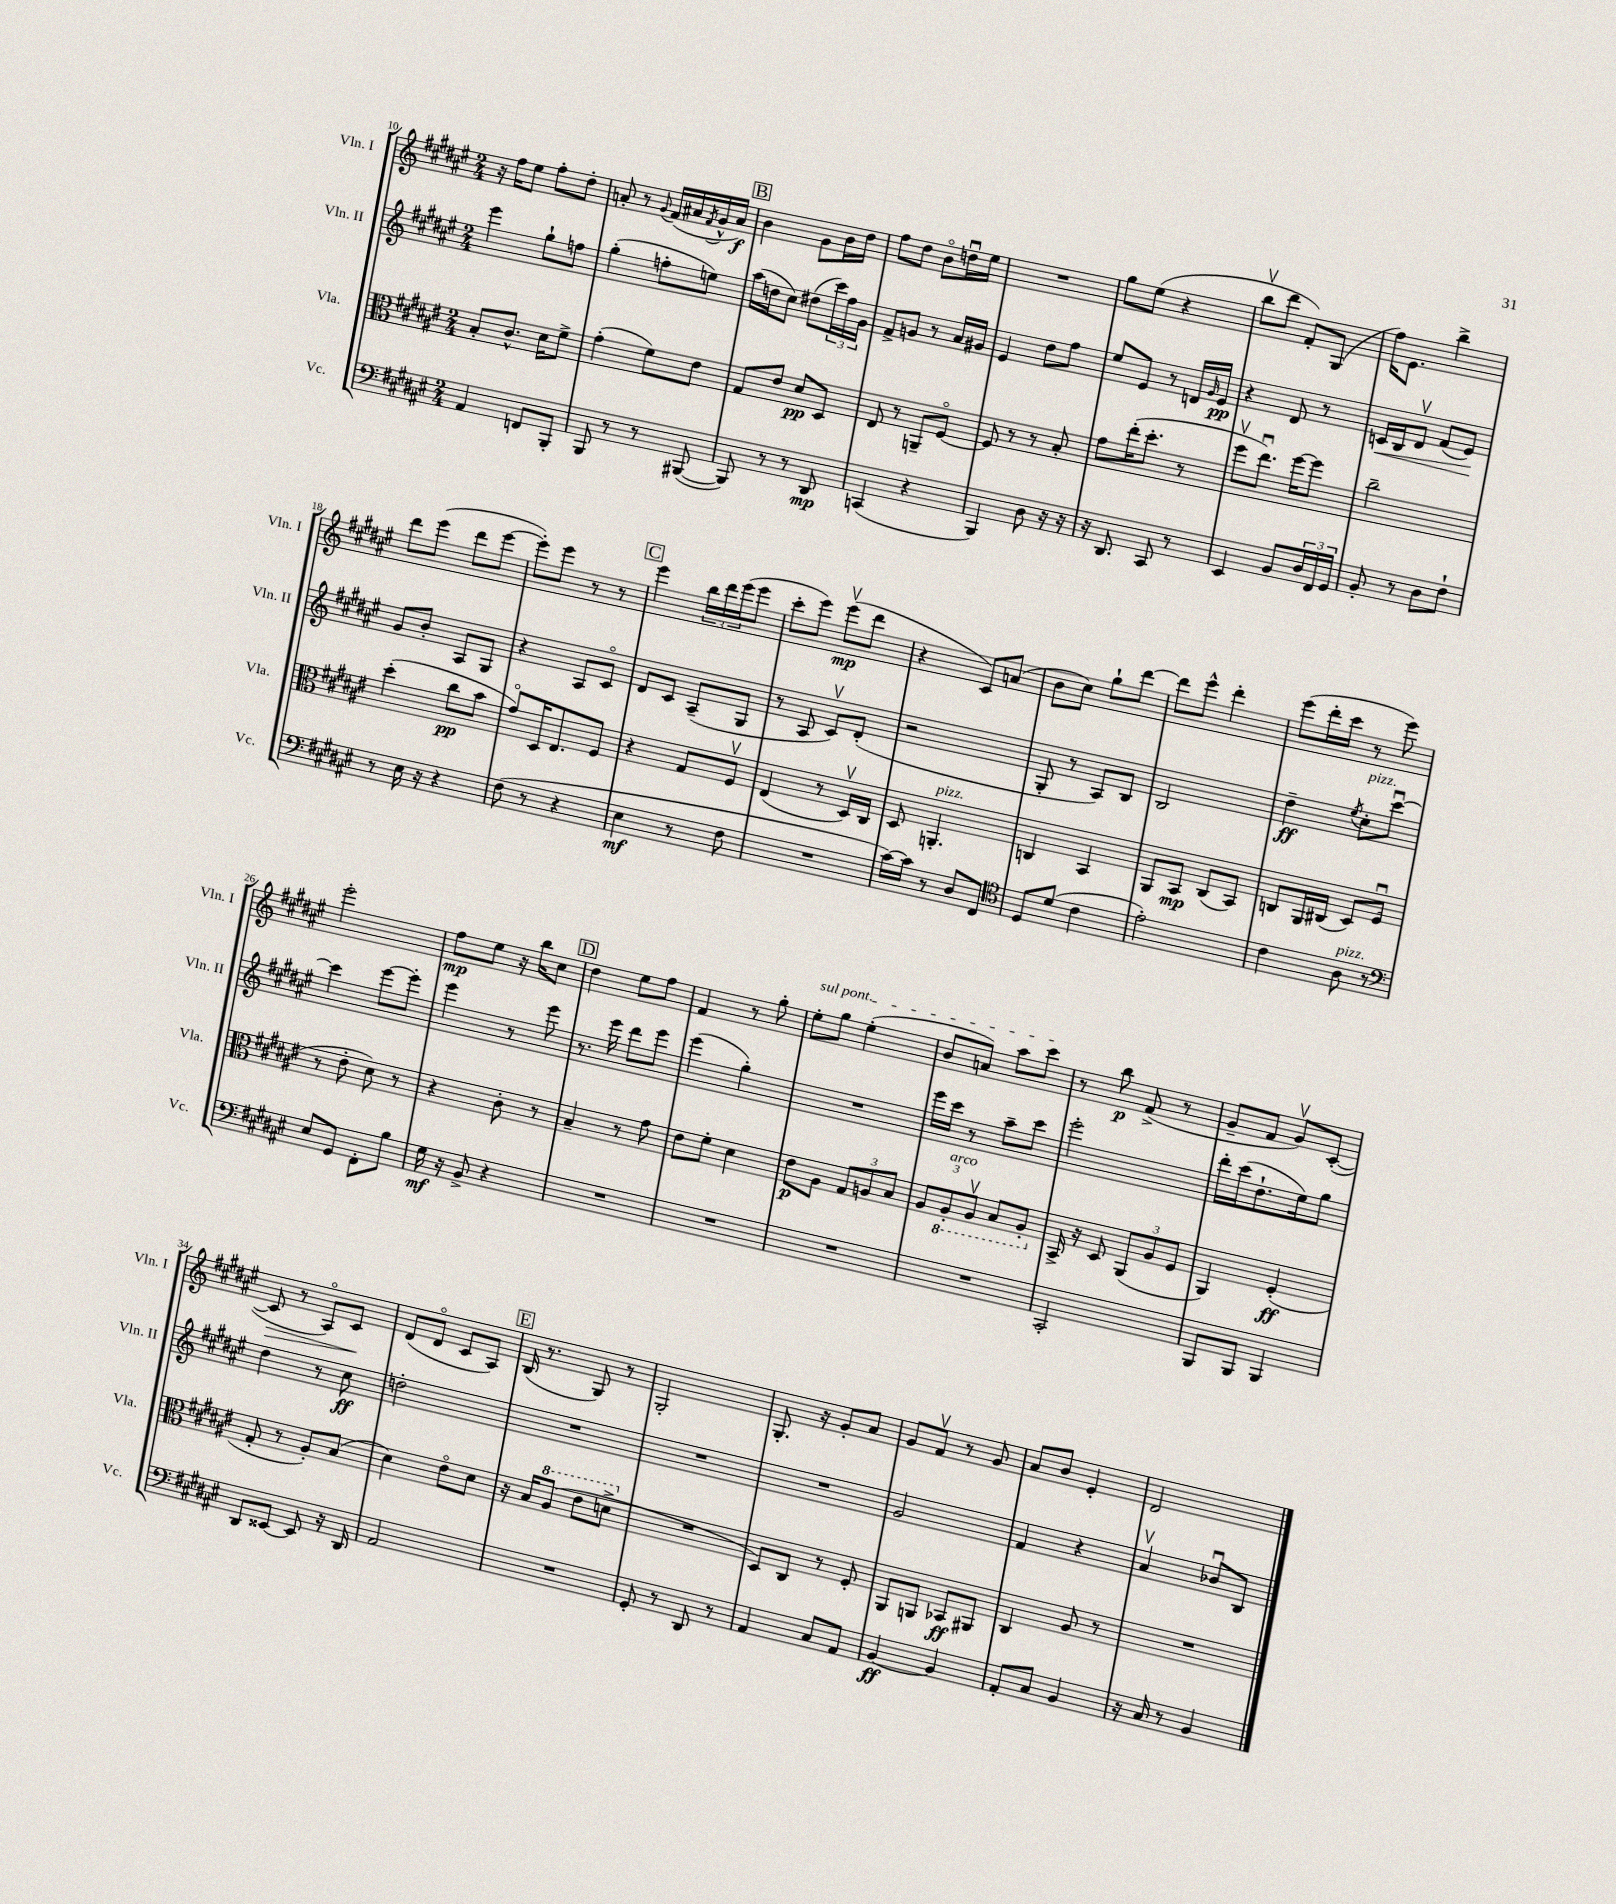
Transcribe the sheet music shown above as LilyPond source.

<<
\new StaffGroup <<
\new Staff = "s0" \with { instrumentName = "Vln. I" shortInstrumentName = "Vln. I" } {
    \clef treble \key fis \major \numericTimeSignature \time 2/4
    r16 fis''16 eis''8 fis''8-. dis''8-. |
    a'8-. r8 \appoggiatura { gis'8 } fis'16( ais'16 \acciaccatura { fis'8 } gis'16-^ ais'16\f) |
    \mark \markup { \box "B" } b'4 gis'8 b'16 dis''16 |
    fis''8 dis''8 b'8\flageolet d''16\downbow eis''16 |
    R2 |
    gis''8 eis''8( r4 |
    b''8\upbow dis'''8 fis'8-.) gis8( |
    fis''16) eis'8. b''4-> |
    dis'''8 eis'''8( dis'''8 eis'''8~ |
    eis'''8-.) eis'''8 r8 r8 |
    \mark \markup { \box "C" } eis'''4 \tuplet 3/2 { b''16 dis'''16 eis'''16( } eis'''8 |
    cis'''8-. eis'''8) eis'''8\upbow\mp( dis'''8 |
    r4 cis'8) a'8( |
    b'8 cis''8) gis''8-! dis'''8~ |
    dis'''8 eis'''8-^ dis'''4-. |
    eis'''8( dis'''16-. cis'''16 r8 eis'''8) |
    eis'''2-. |
    fis''8\mp eis''8 r16 b''16 cis''8 |
    \mark \markup { \box "D" } dis''4 eis''8 fis''8 |
    fis'4 r8 gis''8-. |
    \once \override TextSpanner.bound-details.left.text = \markup { \italic "sul pont." } eis''8-.\startTextSpan gis''8 eis''4-.( |
    b'8 a'8) ais''8 cis'''8\stopTextSpan |
    r8 b''8\p fis'8->( r8 |
    gis'8-- fis'8 gis'8\upbow) cis'8~-.( |
    cis'8\> r8 ais8\flageolet) cis'8\! |
    dis'8( dis'8\flageolet cis'8 ais8) |
    \mark \markup { \box "E" } b16( r8. gis8) r8 |
    gis2-. |
    gis8.-. r16 gis'8-. ais'8 |
    gis'8 fis'8\upbow r8 gis'8 |
    ais'8 b'8 eis'4-. |
    dis'2 \bar "|." |
}
\new Staff = "s1" \with { instrumentName = "Vln. II" shortInstrumentName = "Vln. II" } {
    \clef treble \key fis \major \numericTimeSignature \time 2/4
    eis'''4 gis''8-! f''8 |
    gis''4-.( f''8-. e''8) |
    \mark \markup { \box "B" } ais''16( d''16 cis''8) dis''8( \tuplet 3/2 { cis'''16) fis''16 gis'16 } |
    fis'8-> g'8 r8 ais'16 gis'16 |
    eis'4 dis''8 fis''8 |
    eis''8 eis'8 r8 d'16 \grace { gis'16 } eis'16\pp |
    r4 dis'8 r8 |
    c'16\< b16 dis'8\upbow fis'8( eis'8\!) |
    gis'8 b'8-. ais8 gis8 |
    r4 ais8 cis'8\flageolet |
    \mark \markup { \box "C" } dis'8 cis'8 ais8--( gis8 |
    r8 ais8 cis'8\upbow) dis'8-.( |
    r2 |
    gis8-. r8 ais8) b8 |
    b2 |
    dis''4--\ff \acciaccatura { eis''8 } cis''8-.^\markup { \italic "pizz." } cis'''8~\downbow |
    cis'''4 eis'''8~ eis'''8-. |
    eis'''4 r8 eis'''8 |
    \mark \markup { \box "D" } r8. eis'''16 dis'''8 eis'''8 |
    eis'''4( gis''4-.) |
    R2 |
    eis'''16 cis'''16 r8 ais''8-- cis'''8 |
    eis'''2-. |
    dis'''16-. cis'''16( dis''8.-! eis''16) gis''8 |
    dis''4 r8 cis''8\ff |
    d''2-. |
    \mark \markup { \box "E" } R2 |
    R2 |
    R2 |
    gis'2 |
    fis'4 r4 |
    ais'4\upbow bes'8\downbow b8 \bar "|." |
}
\new Staff = "s2" \with { instrumentName = "Vla." shortInstrumentName = "Vla." } {
    \clef alto \key fis \major \numericTimeSignature \time 2/4
    b8-. cis'8.-^ dis'16 fis'8-> |
    gis'4-.( fis'8) eis'8 |
    \mark \markup { \box "B" } gis8 eis'8 dis'8\pp dis8 |
    eis8 r8 a,8-- fis8~\flageolet |
    fis8 r8 r8 b8-. |
    gis'8 eis''16-.( dis''8.-. r8 |
    fis''8\upbow eis''8.\downbow) fis''16~ fis''8 |
    cis''2-- |
    dis''4-.( cis''8\pp b'8 |
    gis'8\flageolet) dis16 eis8. fis8 |
    \mark \markup { \box "C" } r4 gis8 fis8\upbow |
    eis4( r8 dis16\upbow) cis16 |
    dis8 a,4.-.^\markup { \italic "pizz." } |
    c4 b,4 |
    ais,8 b,8\mp cis8( b,8) |
    c8 ais,16 cis16( dis8) fis8\downbow( |
    r8 eis'8-. dis'8) r8 |
    r4 cis'8-. r8 |
    \mark \markup { \box "D" } b4-- r8 gis'8 |
    eis'8 fis'8-. dis'4 |
    eis'8\p ais8 \tuplet 3/2 { gis8 a8 b8 } |
    \tuplet 3/2 { ais8 \ottava #-1 ais,8-.^\markup { \italic "arco" } ais,8\upbow } b,8 ais,8-. \ottava #0 |
    b,16-> r16 dis8 \tuplet 3/2 { ais,8( ais8 fis8 } |
    ais,4) fis4-.\ff( |
    gis8-. r8 ais8-.) b8( |
    dis'4) eis'8\flageolet dis'8 |
    \mark \markup { \box "E" } r16 b16 \ottava #1 ais'8( eis''8 d''8-> \ottava #0 |
    R2 |
    dis8) cis8 r8 fis8-. |
    ais,8 a,8 bes,8\ff ais,8 |
    cis4 ais8 r8 |
    R2 \bar "|." |
}
\new Staff = "s3" \with { instrumentName = "Vc." shortInstrumentName = "Vc." } {
    \clef bass \key fis \major \numericTimeSignature \time 2/4
    ais,4 f,8 b,,8-. |
    b,,8 r8 r8 bis,,8~( |
    \mark \markup { \box "B" } bis,,8) r8 r8 dis,8\mp |
    c,4( r4 |
    b,,4) dis8 r16 r16 |
    r16 dis,8. cis,8 r8 |
    eis,4 b,8 \tuplet 3/2 { dis16 fis,16 gis,16 } |
    b,8-. r8 dis8 fis8-! |
    r8 eis16 r16 r4 |
    fis8( r8 r4 |
    \mark \markup { \box "C" } eis4\mf r8 fis8 |
    R2 |
    cis'16~) cis'16 r8 dis8 fis,8 |
    \clef tenor dis8 dis'8( cis'4 |
    eis'2-.) |
    cis'4 ais8^\markup { \italic "pizz." } r8 |
    \clef bass eis8 gis,8 fis,8-. b8 |
    gis16\mf r16 b,8-> r4 |
    \mark \markup { \box "D" } R2 |
    R2 |
    R2 |
    R2 |
    cis,2-. |
    b,,8 b,,8 b,,4 |
    dis,8 eisis,8~ eisis,8 r16 dis,16 |
    ais,2 |
    \mark \markup { \box "E" } R2 |
    gis,8-. r8 dis,8 r8 |
    ais,4 cis8 ais,8 |
    b,4~\ff b,4 |
    ais,8-. cis8 b,4 |
    r16 cis16 r8 b,4 \bar "|." |
}
>>
>>
\layout { \context { \Score currentBarNumber = #10 } }
